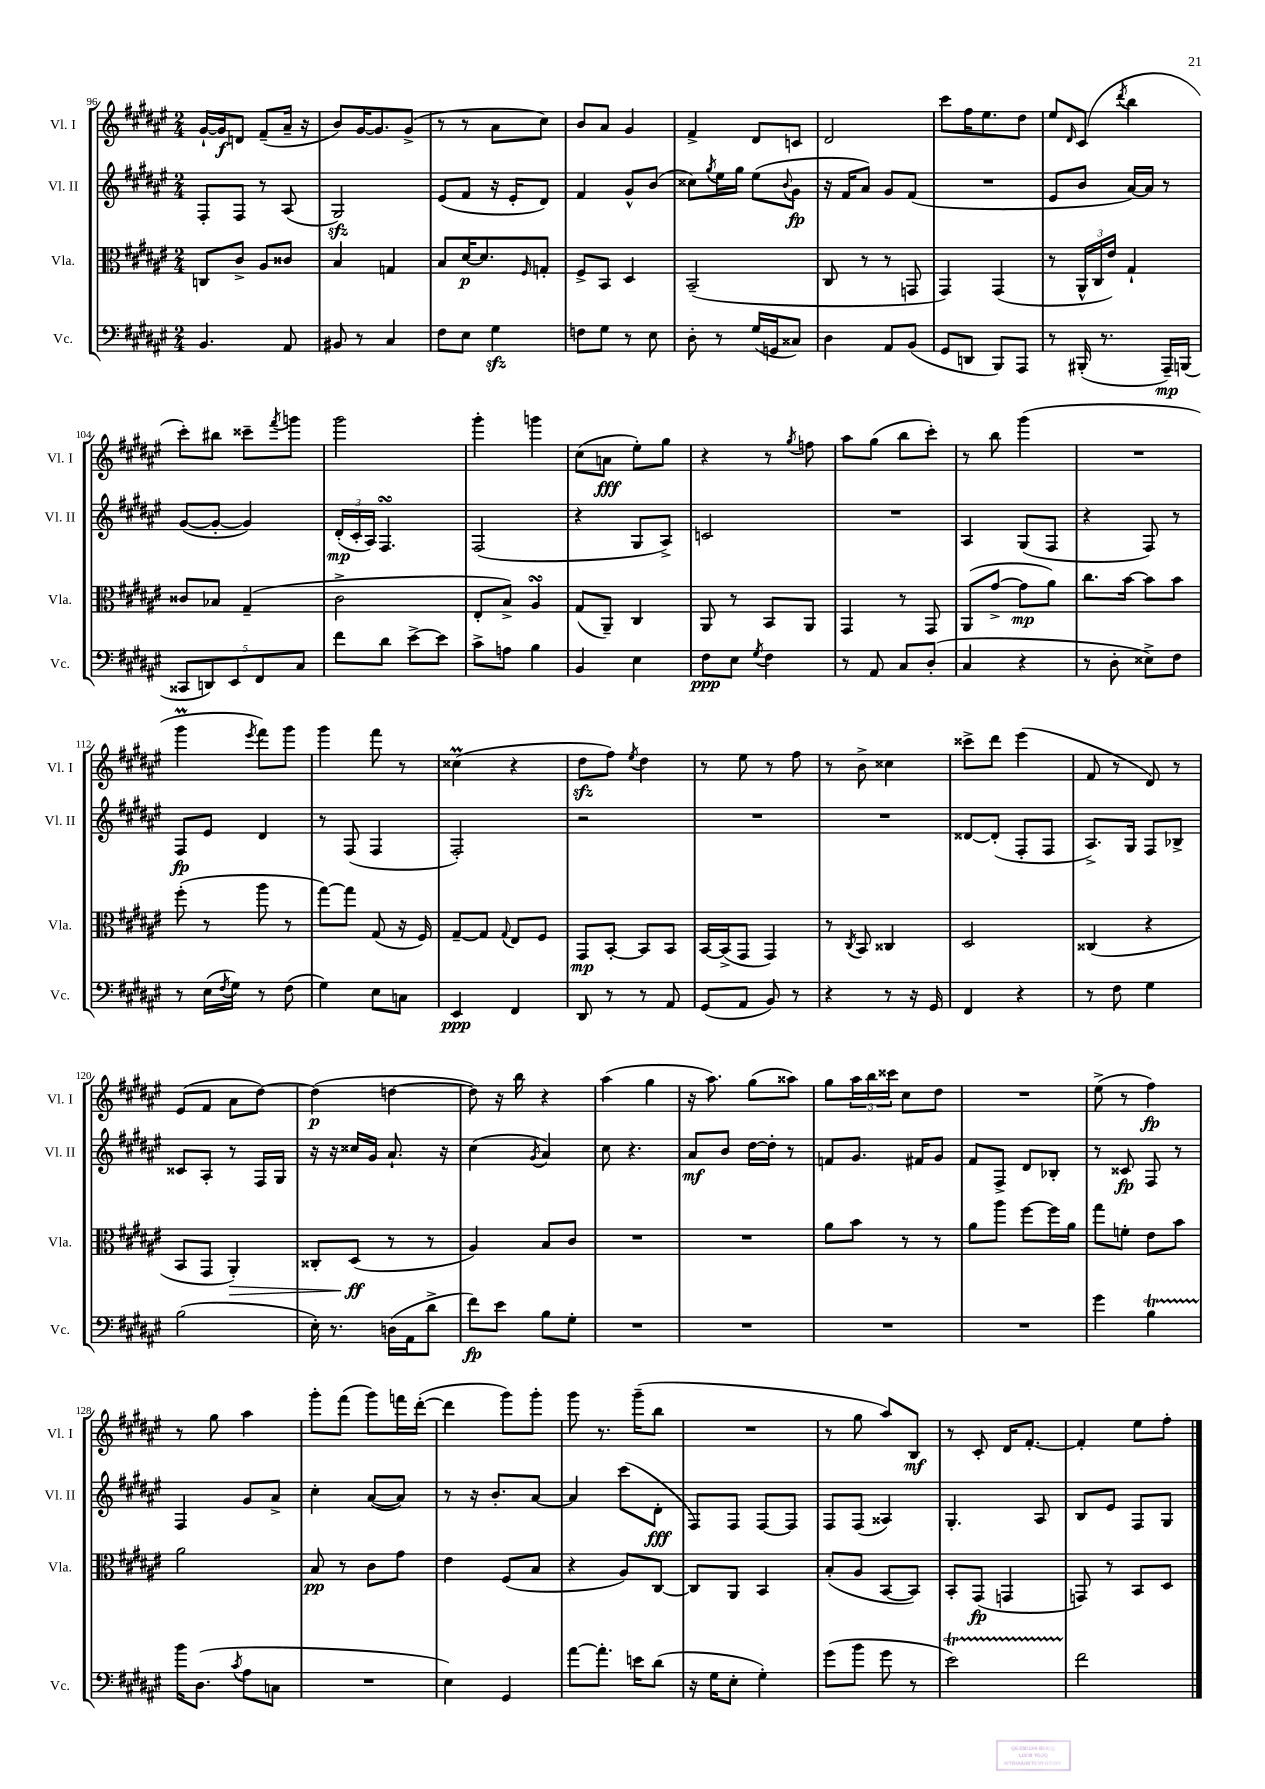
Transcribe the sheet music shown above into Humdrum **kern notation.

**kern	**dynam	**kern	**dynam	**kern	**dynam	**kern	**dynam
*part4	*part4	*part3	*part3	*part2	*part2	*part1	*part1
*staff4	*staff4	*staff3	*staff3	*staff2	*staff2	*staff1	*staff1
*I"Vc.	*	*I"Vla.	*	*I"Vl. II	*	*I"Vl. I	*
*I'Vc.	*	*I'Vla.	*	*I'Vl. II	*	*I'Vl. I	*
*clefF4	*	*clefC3	*	*clefG2	*	*clefG2	*
*k[f#c#g#d#a#e#]	*	*k[f#c#g#d#a#e#]	*	*k[f#c#g#d#a#e#]	*	*k[f#c#g#d#a#e#]	*
*M2/4	*	*M2/4	*	*M2/4	*	*M2/4	*
=96	=96	=96	=96	=96	=96	=96	=96
4.BB/	.	8Cn/L	.	8F#'/L	.	[16g#`/LL	.
.	.	.	.	.	.	16g#/J]	f
.	.	8c#^/J	.	8F#/J	.	8dn/J	.
.	.	8A#/L	.	8r	.	(8f#~/L	.
8AA#/	.	8c##X/J	.	(8A#/	.	16a#~/Jk	.
.	.	.	.	.	.	16r	.
=97	=97	=97	=97	=97	=97	=97	=97
8BB#X/	.	4B/	.	2G#zz/)	.	8b/L)	.
8r	.	.	.	.	.	[16g#/K	.
.	.	.	.	.	.	8.g#/]	.
4C#/	.	4Gn/	.	.	.	.	.
.	.	.	.	.	.	(8g#^/J	.
=98	=98	=98	=98	=98	=98	=98	=98
8F#\L	.	8B/L	.	(8e#/L	.	8r	.
8E#\J	.	[16d#/K	p	8f#/J	.	8r	.
.	.	8.d#/]	.	.	.	.	.
4G#zz\	.	.	.	16r	.	8a#\L	.
.	.	.	.	16e#'/KL	.	.	.
.	.	16qqF#/	.	.	.	.	.
.	.	8Gn'/J	.	8d#/J)	.	8cc#\J)	.
=99	=99	=99	=99	=99	=99	=99	=99
8Fn\L	.	8F#^/L	.	4f#/	.	8b/L	.
8G#\J	.	8BB/J	.	.	.	8a#/J	.
8r	.	4D#/	.	8g#^^/L	.	4g#/	.
8E#\	.	.	.	(8b/J	.	.	.
=100	=100	=100	=100	=100	=100	=100	=100
8D#'\	.	(2BB~/	.	8cc##X\L)	.	4f#^/	.
.	.	.	.	8qgg#/	.	.	.
8r	.	.	.	16ee#\L	.	.	.
.	.	.	.	16gg#\JJ	.	.	.
(16G#/LL	.	.	.	(8ee#\L	.	8d#/L	.
16GGn/J	.	.	.	.	.	.	.
.	.	.	.	8qqb/	.	.	.
8C##X/J)	.	.	.	8g#\J	fp	8cn/J	.
=101	=101	=101	=101	=101	=101	=101	=101
4D#\	.	8C#/	.	16r	.	2d#/	.
.	.	.	.	16f#/KL	.	.	.
.	.	8r	.	8a#/J)	.	.	.
8AA#/L	.	8r	.	8g#/L	.	.	.
(8BB/J	.	8GGn/	.	(8f#/J	.	.	.
=102	=102	=102	=102	=102	=102	=102	=102
8GG#/L	.	4GG#/)	.	2r	.	8ccc#\L	.
8DDn/J	.	.	.	.	.	16ff#\K	.
.	.	.	.	.	.	8.ee#\	.
8BBB/L)	.	(4GG#/	.	.	.	.	.
8AAA#/J	.	.	.	.	.	8dd#\J	.
=103	=103	=103	=103	=103	=103	=103	=103
8r	.	8r	.	8e#/L	.	8ee#/L	.
.	.	.	.	.	.	16qqd#/	.
(16BBB#X'/	.	24AA#^^/LL	.	8b/J	.	(8c#/J	.
.	.	24C#/	.	.	.	.	.
8.r	.	.	.	.	.	.	.
.	.	24e#/JJ)	.	.	.	.	.
.	.	.	.	.	.	8qddd#/	.
.	.	4G#`/	.	[16a#/LL)	.	4bb\	.
.	.	.	.	16a#/JJ]	.	.	.
16AAA#~/LL)	mp	.	.	8r	.	.	.
(16BBBn/JJ	.	.	.	.	.	.	.
!!LO:LB:g=z
=104	=104	=104	=104	=104	=104	=104	=104
10CC##X/L	.	8c##X/L	.	([8g#/L	.	8ccc#'\L)	.
10DDn/)	.	.	.	.	.	.	.
.	.	8B-X/J	.	8g#'/J_	.	8bb#X\J	.
10EE#/	.	.	.	.	.	.	.
.	.	(4G#~/	.	4g#/])	.	8ccc##X~\L	.
10FF#/	.	.	.	.	.	.	.
.	.	.	.	.	.	8qfff#/	.
.	.	.	.	.	.	8gggn\J	.
10C#/J	.	.	.	.	.	.	.
=105	=105	=105	=105	=105	=105	=105	=105
8f#\L	.	2c#^\	.	(24d#'/LL	mp	2ggg#\	.
.	.	.	.	24c#'/	.	.	.
.	.	.	.	24A#/JJ)	.	.	.
8d#\J	.	.	.	4.F#sSSs/	.	.	.
[8e#^\L	.	.	.	.	.	.	.
8e#\J]	.	.	.	.	.	.	.
=106	=106	=106	=106	=106	=106	=106	=106
8c#^\L	.	8E#'/L	.	(2F#/	.	4ggg#'\	.
8An\J	.	8B^/J)	.	.	.	.	.
4B\	.	4A#sSsS/	.	.	.	4gggn\	.
=107	=107	=107	=107	=107	=107	=107	=107
4BB/	.	(8G#/L	.	4r	.	(8cc#\L	.
.	.	8AA#~/J)	.	.	.	8an\J	fff
4E#\	.	4C#/	.	8G#/L	.	8ee#'\L)	.
.	.	.	.	8A#^/J)	.	8gg#\J	.
=108	=108	=108	=108	=108	=108	=108	=108
8F#\L	ppp	8AA#/	.	2cn/	.	4r	.
8E#\J	.	8r	.	.	.	.	.
8qG#/	.	.	.	.	.	.	.
4F#\	.	8BB/L	.	.	.	8r	.
.	.	.	.	.	.	8qgg#/	.
.	.	8AA#/J	.	.	.	8ffn\	.
=109	=109	=109	=109	=109	=109	=109	=109
8r	.	4GG#/	.	2r	.	8aa#\L	.
8AA#/	.	.	.	.	.	(8gg#\J	.
8C#/L	.	8r	.	.	.	8bb\L	.
(8D#'/J	.	8GG#/	.	.	.	8ccc#'\J)	.
=110	=110	=110	=110	=110	=110	=110	=110
4C#/	.	(8AA#/L	.	4A#/	.	8r	.
.	.	[8g#^/J	.	.	.	8bb\	.
4r	.	8g#\L]	mp	(8G#/L	.	(4ggg#\	.
.	.	8a#\J)	.	8F#/J	.	.	.
=111	=111	=111	=111	=111	=111	=111	=111
8r	.	8.cc#\L	.	4r	.	2r	.
8D#'\	.	.	.	.	.	.	.
.	.	[16b\Jk	.	.	.	.	.
8E##X^\L)	.	8b\L]	.	8F#/)	.	.	.
8F#\J	.	8b\J	.	8r	.	.	.
!!LO:LB:g=z
=112	=112	=112	=112	=112	=112	=112	=112
8r	.	(8ff#'\	.	8F#/L	fp	4ggg#M\	.
(16E#\LL	.	8r	.	8e#/J	.	.	.
8qF#/	.	.	.	.	.	.	.
16G#\JJ)	.	.	.	.	.	.	.
.	.	.	.	.	.	8qeee#/	.
8r	.	8aa#\	.	4d#/	.	8fff#\L)	.
(8F#\	.	8r	.	.	.	8ggg#\J	.
=113	=113	=113	=113	=113	=113	=113	=113
4G#\)	.	[8gg#\L)	.	8r	.	4ggg#\	.
.	.	8gg#\J]	.	(8F#/	.	.	.
8E#\L	.	(8G#/	.	4F#/	.	8fff#\	.
8Cn\J	.	16r	.	.	.	8r	.
.	.	16F#/)	.	.	.	.	.
=114	=114	=114	=114	=114	=114	=114	=114
4EE#/	ppp	[8G#~/L	.	2F#'/)	.	(4cc##Xm\	.
.	.	8G#/J]	.	.	.	.	.
.	.	8qqG#/	.	.	.	.	.
4FF#/	.	8E#/L	.	.	.	4r	.
.	.	8F#/J	.	.	.	.	.
=115	=115	=115	=115	=115	=115	=115	=115
8DD#/	.	8GG#/L	mp	2r	.	8dd#zz\L	.
8r	.	[8BB'/J	.	.	.	8ff#\J)	.
.	.	.	.	.	.	8qee#/	.
8r	.	8BB/L]	.	.	.	4dd#\	.
8AA#/	.	8BB/J	.	.	.	.	.
=116	=116	=116	=116	=116	=116	=116	=116
(8GG#/L	.	[16BB/LL	.	2r	.	8r	.
.	.	(16BB^/J]	.	.	.	.	.
8AA#/J	.	8GG#/J	.	.	.	8ee#\	.
8BB/)	.	4GG#/)	.	.	.	8r	.
8r	.	.	.	.	.	8ff#\	.
=117	=117	=117	=117	=117	=117	=117	=117
4r	.	8r	.	2r	.	8r	.
.	.	8qC#/	.	.	.	.	.
.	.	8BB/	.	.	.	8b^\	.
8r	.	4C##X/	.	.	.	4cc##X\	.
16r	.	.	.	.	.	.	.
16GG#/	.	.	.	.	.	.	.
=118	=118	=118	=118	=118	=118	=118	=118
4FF#/	.	2D#/	.	[8d##X/L	.	8ccc##X^\L	.
.	.	.	.	(8d##'/J]	.	8ddd#\J	.
4r	.	.	.	8F#'/L	.	(4eee#\	.
.	.	.	.	8F#/J	.	.	.
=119	=119	=119	=119	=119	=119	=119	=119
8r	.	(4C##X/	.	8.A#^/L)	.	8f#/	.
8F#\	.	.	.	.	.	8r	.
.	.	.	.	16G#/Jk	.	.	.
4G#\	.	4r	.	8F#/L	.	8d#/)	.
.	.	.	.	8B-X^/J	.	8r	.
!!LO:LB:g=z
=120	=120	=120	=120	=120	=120	=120	=120
(2B\	.	8BB/L	.	8c##X/L	.	(8e#/L	.
.	.	8GG#/J	.	8A#'/J	.	8f#/J	.
!	!	!	!LO:HP:b	!	!	!	!
.	.	4AA#'/)	>	8r	.	8a#\L	.
.	.	.	.	16F#/LL	.	[8dd#\J)	.
.	.	.	.	16G#/JJ	.	.	.
=121	=121	=121	=121	=121	=121	=121	=121
16E#'\)	.	8C##X'/L	.	16r	.	(4dd#\]	p
8.r	.	.	.	16r	.	.	.
.	.	(8D#/J	ff	16cc##X/LL	.	.	.
.	.	.	.	16g#/JJ	.	.	.
(16Dn\LL	.	8r	]	8.a#`/	.	[4ddn\	.
16AA#\J	.	.	.	.	.	.	.
8d#^\J	.	8r	.	.	.	.	.
.	.	.	.	16r	.	.	.
=122	=122	=122	=122	=122	=122	=122	=122
8f#\L)	fp	4A#/)	.	(4cc#\	.	8dd\])	.
8e#\J	.	.	.	.	.	16r	.
.	.	.	.	.	.	16bb\	.
.	.	.	.	8qg#/	.	.	.
8B\L	.	8B/L	.	4a#/)	.	4r	.
8G#'\J	.	8c#/J	.	.	.	.	.
=123	=123	=123	=123	=123	=123	=123	=123
2r	.	2r	.	8cc#\	.	(4aa#\	.
.	.	.	.	4.r	.	.	.
.	.	.	.	.	.	4gg#\	.
=124	=124	=124	=124	=124	=124	=124	=124
2r	.	2r	.	8a#/L	mf	16r	.
.	.	.	.	.	.	8.aa#\)	.
.	.	.	.	8b/J	.	.	.
.	.	.	.	[16dd#\LL	.	(8gg#\L	.
.	.	.	.	16dd#'\JJ]	.	.	.
.	.	.	.	8r	.	8aa##X\J)	.
=125	=125	=125	=125	=125	=125	=125	=125
2r	.	8a#\L	.	8fn/L	.	8gg#\L	.
.	.	8b\J	.	8.g#/J	.	24aa#\L	.
.	.	.	.	.	.	24bb\	.
.	.	.	.	.	.	24ccc##X\JJ	.
.	.	8r	.	.	.	8cc#\L	.
.	.	.	.	16f#X/KL	.	.	.
.	.	8r	.	8g#/J	.	8dd#\J	.
=126	=126	=126	=126	=126	=126	=126	=126
2r	.	8a#\L	.	8f#/L	.	2r	.
.	.	8aa#\J	.	8F#^/J	.	.	.
.	.	[8ff#\L	.	8d#/L	.	.	.
.	.	16ff#\L]	.	8B-X'/J	.	.	.
.	.	16a#\JJ	.	.	.	.	.
=127	=127	=127	=127	=127	=127	=127	=127
4g#\	.	8gg#\L	.	8r	.	(8ee#^\	.
.	.	8fn'\J	.	8c##X/	fp	8r	.
4BT\	.	8e#\L	.	8F#/	.	4ff#\)	fp
.	.	8b\J	.	8r	.	.	.
!!LO:LB:g=z
=128	=128	=128	=128	=128	=128	=128	=128
16b\KL	.	2a#\	.	4F#/	.	8r	.
(8.D#\J	.	.	.	.	.	.	.
.	.	.	.	.	.	8gg#\	.
8qc#/	.	.	.	.	.	.	.
8A#\L	.	.	.	8g#/L	.	4aa#\	.
8Cn\J	.	.	.	8a#^/J	.	.	.
=129	=129	=129	=129	=129	=129	=129	=129
2r	.	8B/	pp	4cc#'\	.	8ggg#'\L	.
.	.	8r	.	.	.	(8fff#\J	.
.	.	8c#\L	.	([8a#/L	.	8ggg#\L)	.
.	.	8g#\J	.	8a#/J])	.	16fffn\L	.
.	.	.	.	.	.	([16ddd#'\JJ	.
=130	=130	=130	=130	=130	=130	=130	=130
4E#\)	.	4e#\	.	8r	.	4ddd#\]	.
.	.	.	.	16r	.	.	.
.	.	.	.	8.b'/L	.	.	.
4GG#/	.	(8F#/L	.	.	.	8ggg#\L)	.
.	.	8B/J	.	[8a#/J	.	8ggg#'\J	.
=131	=131	=131	=131	=131	=131	=131	=131
[8a#\L	.	4r	.	4a#/]	.	8ggg#\	.
8.a#'\J]	.	.	.	.	.	8.r	.
.	.	8A#/L)	.	(8ccc#\L	.	.	.
16en\KL	.	.	.	.	.	(16ggg#~\KL	.
(8d#\J	.	[8C#/J	.	8d#'\J	fff	8bb\J	.
=132	=132	=132	=132	=132	=132	=132	=132
16r	.	8C#/L]	.	8F#/L)	.	2r	.
16G#\KL	.	.	.	.	.	.	.
8E#'\J	.	8AA#/J	.	8F#/J	.	.	.
4G#'\)	.	4BB/	.	[8F#/L	.	.	.
.	.	.	.	8F#/J]	.	.	.
=133	=133	=133	=133	=133	=133	=133	=133
(8g#\L	.	(8B'/L	.	8F#/L	.	8r	.
8b\J	.	8A#/J	.	(8F#/J	.	8gg#\	.
8g#\	.	[8BB/L	.	4A##X/)	.	8aa#/L)	.
8r	.	8BB/J])	.	.	.	8B/J	mf
=134	=134	=134	=134	=134	=134	=134	=134
2e#t\)	.	8BB'/L	.	4.G#'/	.	8r	.
.	.	(8GG#/J	fp	.	.	8c#'/	.
.	.	4GGn/	.	.	.	16d#/KL	.
.	.	.	.	.	.	[8.f#'/J	.
.	.	.	.	8A#/	.	.	.
=135	=135	=135	=135	=135	=135	=135	=135
2f#\	.	8GGn/)	.	8B/L	.	4f#'/]	.
.	.	8r	.	8e#/J	.	.	.
.	.	8BB/L	.	8F#/L	.	8ee#\L	.
.	.	8D#/J	.	8G#/J	.	8ff#'\J	.
==	==	==	==	==	==	==	==
*-	*-	*-	*-	*-	*-	*-	*-
